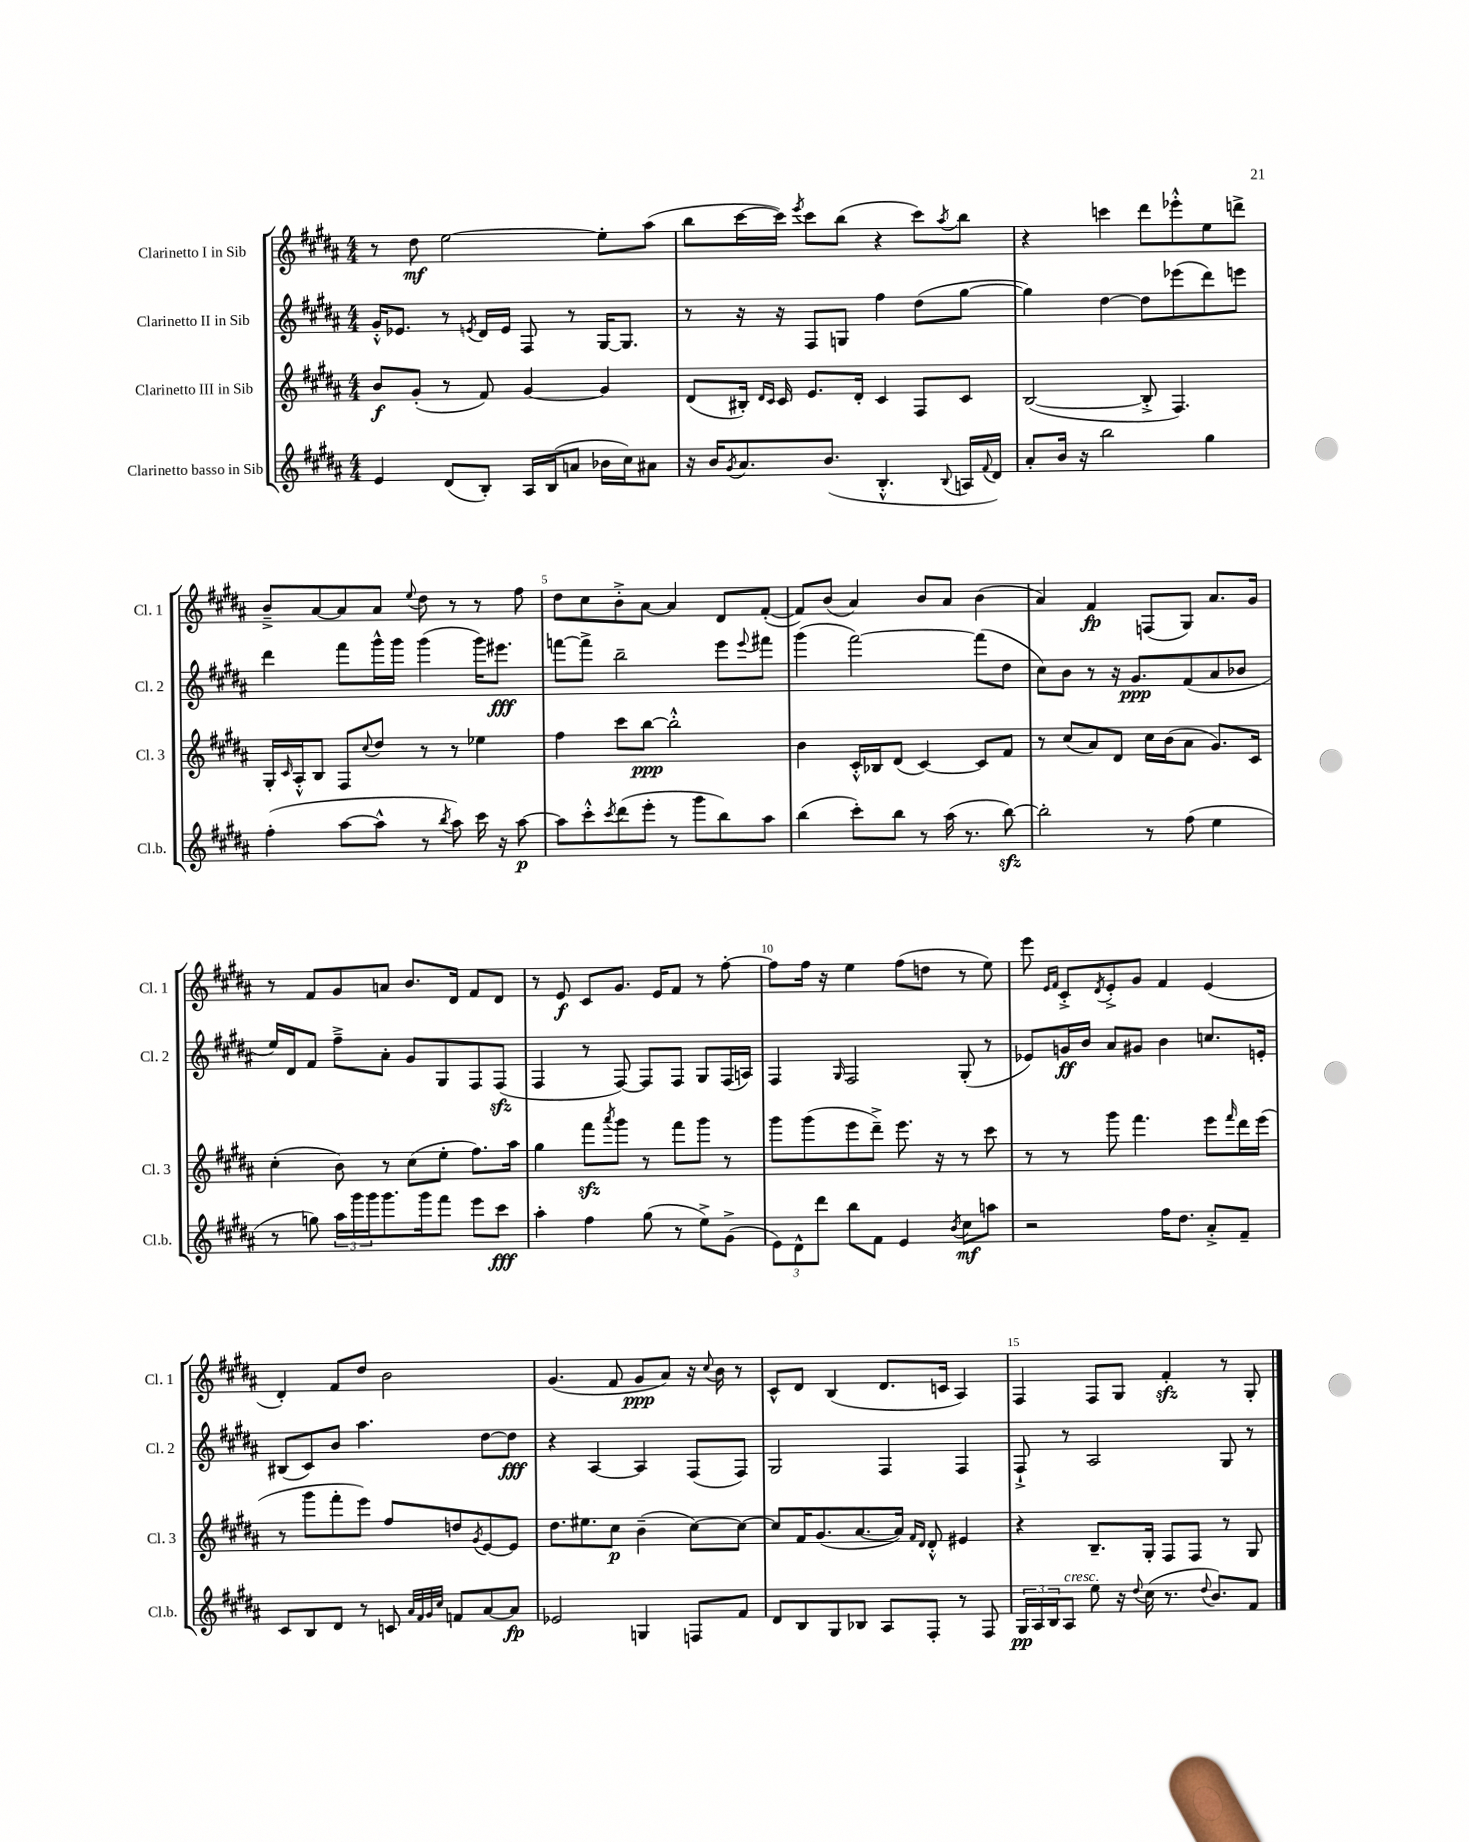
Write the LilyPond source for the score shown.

<<
\new StaffGroup <<
\new Staff = "s0" \with { instrumentName = "Clarinetto I in Sib" shortInstrumentName = "Cl. 1" } {
    \clef treble \key b \major \numericTimeSignature \time 4/4
    r8 dis''8\mf e''2~ e''8-. ais''8( |
    b''8 cis'''16~ cis'''16) \acciaccatura { e'''8 } cis'''8 b''8( r4 cis'''8) \acciaccatura { ais''8 } b''8 |
    r4 c'''4 dis'''8 ees'''8-.-^ e''8 d'''8-> |
    b'8---> ais'8~ ais'8 ais'8 \appoggiatura { e''8 } dis''8 r8 r8 fis''8 |
    dis''8 cis''8 b'8-.-> ais'8~ ais'4 dis'8 fis'8~-.( |
    fis'8) b'8( ais'4) b'8 ais'8 b'4( |
    ais'4) fis'4\fp f8( gis8) ais'8. gis'16 |
    r8 fis'8 gis'8 a'8 b'8. dis'16 fis'8 dis'8 |
    r8 e'8\f cis'8 gis'8. e'16 fis'8 r8 fis''8~-. |
    fis''8 fis''16 r16 e''4 fis''8( d''8 r8 e''8) |
    e'''8 \grace { e'16 fis'16 } cis'8-.-> \acciaccatura { dis'8 } e'8-.-> gis'8 fis'4 e'4( |
    dis'4-.) fis'8 dis''8 b'2 |
    gis'4.( fis'8 gis'8\ppp ais'8) r16 \appoggiatura { cis''8 } b'16 r8 |
    cis'8-^ dis'8 b4( dis'8. c'16 ais4) |
    fis4 fis8 gis8 fis'4-.\sfz r8 gis8-. \bar "|." |
}
\new Staff = "s1" \with { instrumentName = "Clarinetto II in Sib" shortInstrumentName = "Cl. 2" } {
    \clef treble \key b \major \numericTimeSignature \time 4/4
    gis'16-.-^ ees'8. r8 \acciaccatura { e'8 } dis'16 e'16 fis8 r8 gis16~ gis8. |
    r8 r16 r16 fis8 g8 fis''4 dis''8( gis''8~ |
    gis''4) dis''4~ dis''8 ees'''8( dis'''8) e'''8 |
    dis'''4 fis'''8 gis'''16-^ gis'''16 gis'''4( gis'''16) eis'''8.\fff |
    f'''8~ f'''8-> b''2-- e'''8 \appoggiatura { e'''8 } fis'''8 |
    gis'''4( fis'''2~) fis'''8( dis''8 |
    cis''8) b'8 r8 r16 gis'8.\ppp fis'8( ais'8 bes'8 |
    e''16) dis'16 fis'8 fis''8---> ais'8-. gis'8 gis8 fis8 fis8\sfz( |
    fis4 r8 fis8~) fis8 fis8 gis8 fis16( a16) |
    fis4 \grace { gis16 } fis2 gis8-.( r8 |
    ees'8) g'16\ff b'16 ais'8 gis'8 b'4 c''8. e'16-. |
    bis8( cis'8) b'8 ais''4. dis''8~ dis''8\fff |
    r4 ais4~ ais4 fis8( fis8) |
    gis2 fis4 fis4 |
    fis8-!-> r8 ais2 gis8 r8 \bar "|." |
}
\new Staff = "s2" \with { instrumentName = "Clarinetto III in Sib" shortInstrumentName = "Cl. 3" } {
    \clef treble \key b \major \numericTimeSignature \time 4/4
    b'8\f gis'8-.( r8 fis'8) gis'4~ gis'4 |
    dis'8( bis16-.) \grace { dis'16 cis'16 } cis'16 e'8. dis'16-. cis'4 fis8 cis'8 |
    b2~( b8-.-> fis4.) |
    gis16-. \grace { cis'16 } ais16-.-^ b8 fis8 \appoggiatura { cis''8 } dis''8 r8 r8 ees''4 |
    fis''4 cis'''8 b''8~\ppp b''2-.-^ |
    b'4 cis'16-.-^ bes16 dis'8( cis'4~) cis'8 fis'8 |
    r8 cis''8( ais'8) dis'8 cis''16 b'16( ais'8 gis'8.) cis'16 |
    cis''4-.( b'8) r8 cis''8( e''8-. fis''8.) ais''16 |
    gis''4 fis'''8\sfz \acciaccatura { ais'''8 } gis'''8 r8 fis'''8 gis'''8 r8 |
    gis'''8 gis'''8( e'''8 dis'''8--->) e'''8. r16 r8 cis'''8 |
    r8 r8 gis'''8 fis'''4. e'''8 \grace { fis'''16 } dis'''16 e'''16( |
    r8 gis'''8 fis'''8-. e'''8) fis''8 d''8 \acciaccatura { gis'8 } e'8~ e'8 |
    dis''8. eis''8. cis''8\p b'4--( cis''8~) cis''8~ |
    cis''8 fis'16 gis'8.( ais'8.~ ais'16) \grace { fis'16 dis'16 } dis'8-.-^ eis'4 |
    r4 b8.-- gis16-. fis8 fis8 r8 gis8 \bar "|." |
}
\new Staff = "s3" \with { instrumentName = "Clarinetto basso in Sib" shortInstrumentName = "Cl.b." } {
    \clef treble \key b \major \numericTimeSignature \time 4/4
    e'4 dis'8( b8-.) ais16 b16( a'8 bes'16 cis''16) ais'8 |
    r16 b'16 \acciaccatura { gis'8 } ais'8. b'8.( b4.-.-^ \appoggiatura { b8 } a16 \appoggiatura { fis'8 } dis'16) |
    ais'8-. b'16 r16 b''2 gis''4 |
    fis''4-.( ais''8~ ais''8-^ r8 \acciaccatura { b''8 } ais''8) cis'''16 r16 ais''8~\p |
    ais''8 cis'''8-.-^ \acciaccatura { cis'''8 } dis'''8( e'''8-. r8 gis'''8 b''8) ais''8 |
    b''4( cis'''8-.) b''8 r8 ais''16( r8. b''8~\sfz) |
    b''2-. r8 fis''8( e''4 |
    r8 g''8) \tuplet 3/2 { ais''16 gis'''16 gis'''16 } gis'''8. gis'''16 fis'''8 e'''8 cis'''8\fff |
    ais''4-. fis''4 gis''8( r8 e''8->) gis'8->( |
    \tuplet 3/2 { e'8) dis'8-^ dis'''8 } b''8 fis'8 e'4 \acciaccatura { b'8 } cis''8\mf a''8 |
    r2 fis''16 dis''8. ais'8-.-> fis'8-- |
    cis'8 b8 dis'8 r8 c'8 \grace { ais'32 fis'32 gis'32 cis''32 } f'8 ais'8~ ais'8\fp |
    ees'2 g4 f8 fis'8 |
    dis'8 b8 gis8 bes8 ais8 fis8-. r8 fis8 |
    \tuplet 3/2 { gis16\pp ais16 b16 } ais8^\markup { \italic "cresc." } e''8 r16 \appoggiatura { dis''8 } cis''16( r8. \appoggiatura { dis''8 } b'8.) fis'8 \bar "|." |
}
>>
>>
\layout { \context { \Score \override BarNumber.break-visibility = ##(#f #t #t) barNumberVisibility = #(every-nth-bar-number-visible 5) } }
